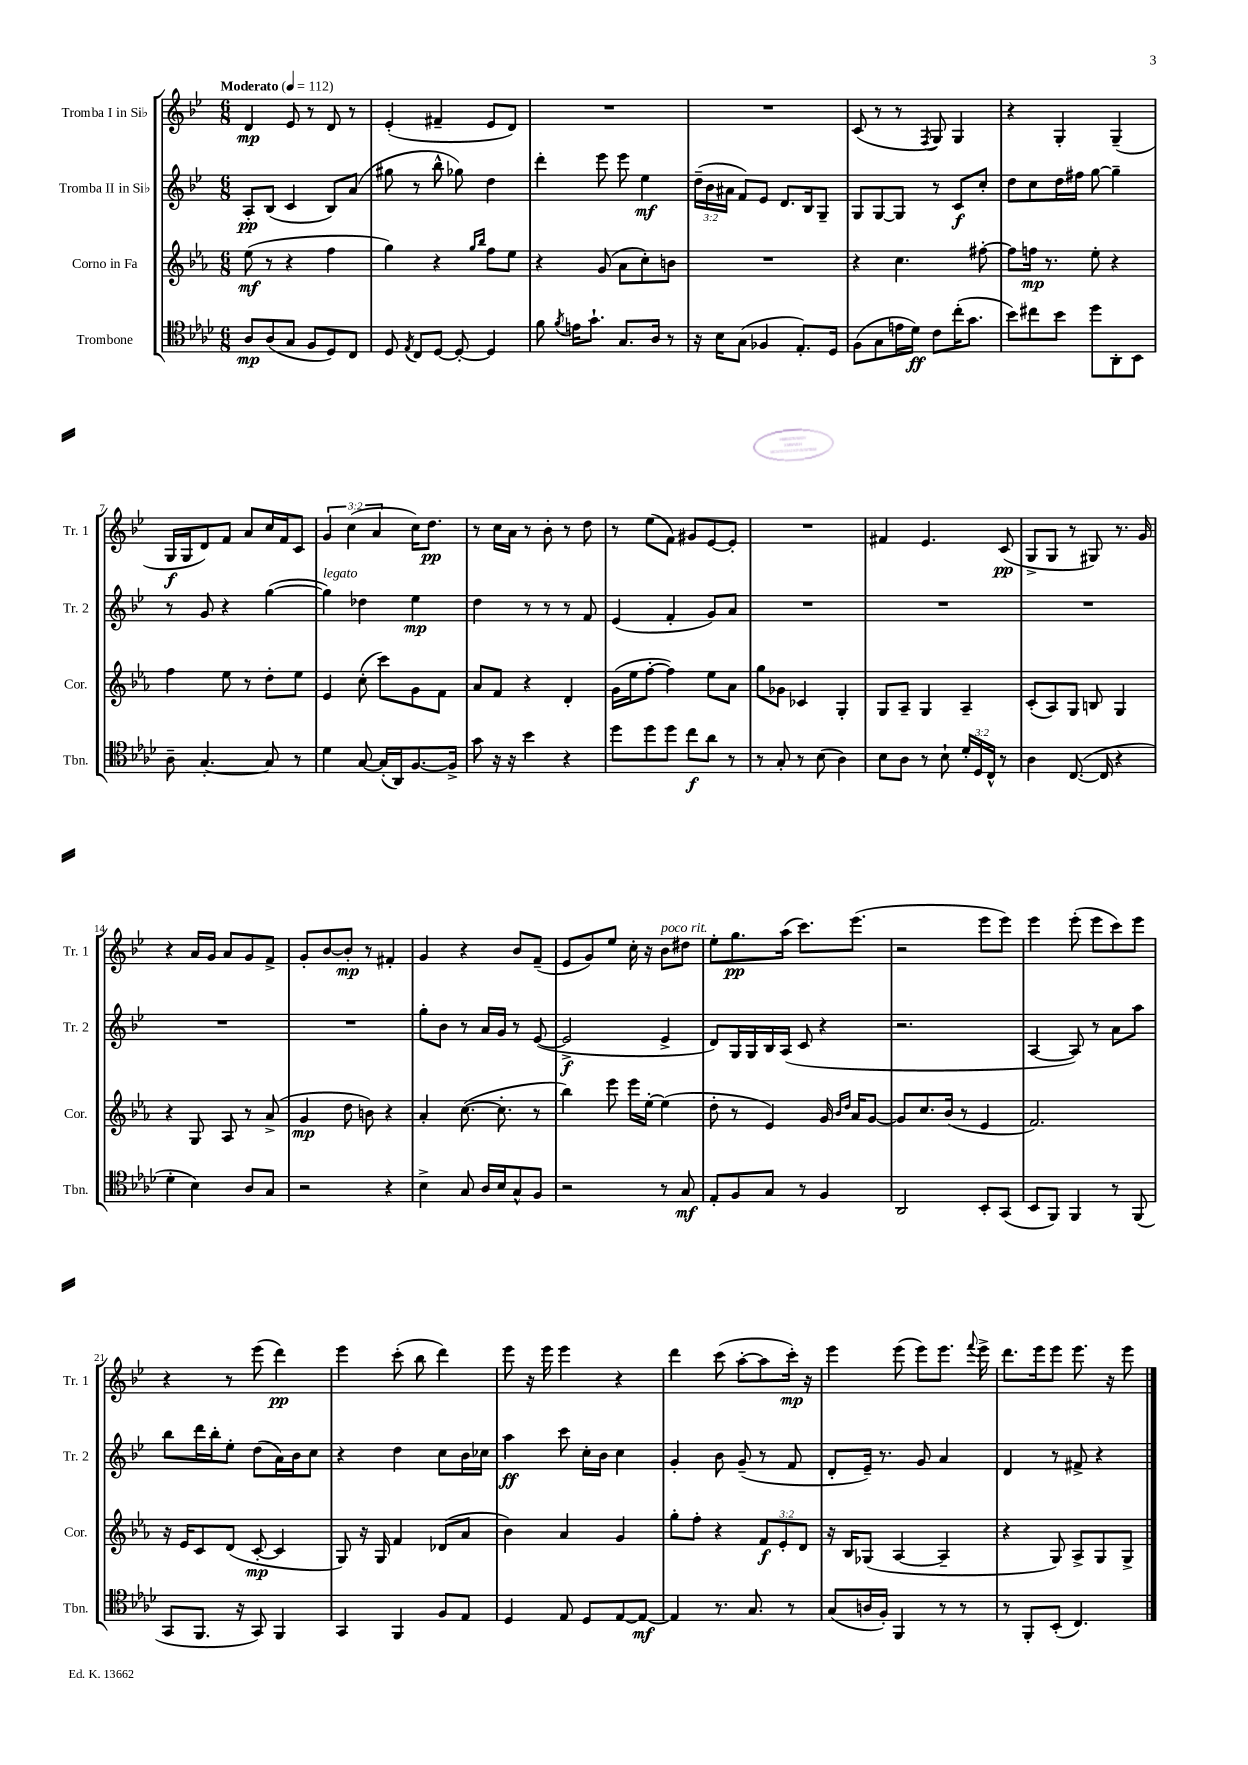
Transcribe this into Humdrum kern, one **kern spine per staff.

**kern	**kern	**kern	**kern
*staff4	*staff3	*staff2	*staff1
*clefC4	*clefG2	*clefG2	*clefG2
*k[b-e-a-d-]	*k[b-e-a-]	*k[b-e-]	*k[b-e-]
*M6/8	*M6/8	*M6/8	*M6/8
*MM112	*MM112	*MM112	*MM112
8A-	(8ee-	8A'	4d
(8A-	8r	(8B-	.
8G	4r	4c	8e-
8F	.	.	8r
8D-)	4ff	8B-)	8d
8C	.	(8a	8r
=	=	=	=
8D-	4gg)	8gg#	(4e-'
8qE-	.	.	.
8C	.	8r	.
[8D-	4r	8bb-^^	4f#~
8D-'_	.	8gg-)	.
.	16qqgg	.	.
.	16qqbb-	.	.
4D-]	8ff	4dd	8e-
.	8ee-	.	8d)
=	=	=	=
8f	4r	4ddd'	2.r
8qf	.	.	.
16e	.	.	.
8.g`	.	.	.
.	(8g	8eee-	.
8.G	8a-	8eee-	.
.	8cc')	4ee-	.
16A-	.	.	.
8r	8b	.	.
=	=	=	=
16r	2.r	(24dd~	2.r
.	.	24b-	.
16B-	.	.	.
.	.	24a#	.
(8G	.	8f)	.
4F-	.	8e-	.
.	.	8.d	.
8.E-')	.	.	.
.	.	16B-	.
.	.	8G~	.
16D-	.	.	.
=	=	=	=
(8F	4r	8G	(8c
8G	.	[8G	8r
16e	4.cc	8G]	8r
16d-)	.	.	.
.	.	.	8qF
8c	.	8r	8G)
(16cc'	.	8c	4G
8.g	.	.	.
.	[8ff#'	8cc'	.
=	=	=	=
8b-)	8ff#]	8dd	4r
8cc#	16ff	8cc	.
.	8.r	.	.
8b-	.	16dd	4G'
.	.	16ff#	.
8dd-	8ee-'	[8gg	.
8AA-'	4r	4gg~]	(4G~
8BB-	.	.	.
=	=	=	=
8A-~	4ff	8r	16G
.	.	.	16G
[4.G'	.	8g	8d)
.	8ee-	4r	8f
.	8r	.	8a
8G]	8dd'	([4gg	16cc
.	.	.	16f
8r	8ee-	.	8c
=	=	=	=
4d-	4e-	4gg])	6g
.	.	.	(6cc
[8G	(8cc'	4dd-	.
.	.	.	6a
(16G']	8ccc)	.	.
16AA-)	.	.	.
[8.F	8g	4ee-	16cc)
.	.	.	8.dd
.	8f	.	.
16F^]	.	.	.
=	=	=	=
8g	8a-	4dd	8r
16r	8f	.	16cc
16r	.	.	16a
4b-	4r	8r	8r
.	.	8r	8b-'
4r	4d'	8r	8r
.	.	8f	8dd
=	=	=	=
8dd-	(16g	(4e-	8r
.	16ee-	.	.
8dd-	[8ff'	.	(8ee-
8dd-	4ff])	4f'	8f)
8cc	.	.	8g#
8a-	8ee-	8g)	[8e-
8r	8a-	8a	8e-']
=	=	=	=
8r	8gg	2.r	2.r
8G'	8g-	.	.
8r	4c-	.	.
(8B-	.	.	.
4A-)	4G'	.	.
=	=	=	=
8B-	8G	2.r	4f#
8A-	8A-~	.	.
8r	4G	.	4.e-
8B-`	.	.	.
24d-'	4A-~	.	.
24D-	.	.	.
24C^^	.	.	.
8r	.	.	(8c
=	=	=	=
4A-	(8c'	2.r	8G^
.	8A-)	.	8G
([8.C	8G	.	8r
.	8B	.	8G#)
16C]	.	.	.
4r	4G	.	8.r
.	.	.	16g
=	=	=	=
4d-'	4r	2.r	4r
4B-)	8G	.	16a
.	.	.	16g
.	8A-	.	8a
8A-	8r	.	8g
8G	(8a-^	.	8f^
=	=	=	=
2r	4g	2.r	8g'
.	.	.	[8b-
.	8dd	.	8b-']
.	8b)	.	8r
4r	4r	.	4f#'
=	=	=	=
4B-^	4a-'	8gg'	4g
.	.	8b-	.
8G	([8.cc	8r	4r
16A-	.	16a	.
16B-	8.cc']	16g	.
8G^^	.	8r	8b-
8F	8r	([8e-	(8f~
=	=	=	=
2r	4bb-)	2e-^]	8e-
.	.	.	8g)
.	8eee-	.	8ee-
.	16eee-	.	16cc'
.	[16ee-'	.	16r
8r	(4ee-]	4e-^	8b-
8G	.	.	8dd#
=	=	=	=
8E-'	8dd'	8d)	8ee-'
8F	8r	16G	8.gg
.	.	16G	.
8G	4e-)	16B-	.
.	.	(16A	(16aa
8r	.	8c	8.ccc)
4F	16g	4r	.
.	16qqb-	.	.
.	16qqdd	.	.
.	16a-	.	(8.eee-
.	[8g	.	.
=	=	=	=
2AA-	8g]	2.r	2r
.	8.cc	.	.
.	(16b-	.	.
.	8r	.	.
8BB-'	4e-	.	8eee-
(8GG	.	.	8eee-)
=	=	=	=
8BB-	2.f)	[4A	4eee-
8FF)	.	.	.
4FF	.	8A])	(8eee-'
.	.	8r	8eee-
8r	.	8a	8ccc)
(8FF	.	8aa	8eee-
=	=	=	=
8GG	16r	8bb-	4r
.	16e-	.	.
8.FF	8c	16ddd	.
.	.	16bb-'	.
.	(8d	8ee-'	8r
16r	.	.	.
8GG)	[8c'	(8dd	(8eee-
4FF	4c]	16a)	4ddd)
.	.	16b-	.
.	.	8cc	.
=	=	=	=
4GG	8G)	4r	4eee-
.	16r	.	.
.	16G	.	.
4FF	4f	4dd	(8ccc'
.	.	.	8bb-
8F	(8d-	8cc	4ddd)
8E-	8a-	16b-	.
.	.	16cc-	.
=	=	=	=
4D-	4b-)	4aa	8eee-
.	.	.	16r
.	.	.	16eee-
8E-	4a-	8ccc	4eee-
8D-	.	16cc'	.
.	.	16b-	.
[8E-	4g	4cc	4r
8E-_	.	.	.
=	=	=	=
4E-]	8gg'	4g'	4ddd
.	8ff'	.	.
8.r	4r	8b-	(8ccc
.	.	(8g~	[8aa'
8.G	.	.	.
.	12f	8r	8aa]
.	12e-'	.	.
8r	.	8f	16ccc')
.	12d	.	.
.	.	.	16r
=	=	=	=
(8G	16r	8d'	4eee-
.	16B-	.	.
16A	(8G-	16e-~)	.
16F')	.	8.r	.
4FF	[4A-	.	(8eee-
.	.	8g	8eee-)
8r	4A-~]	4a	8.eee-
8r	.	.	.
.	.	.	8qqfff
.	.	.	16eee-^
=	=	=	=
8r	4r	4d	8.ddd
8FF'	.	.	.
.	.	.	16eee-
(8BB-'	8G)	8r	8eee-
4.C)	8A-^	8f#^	8.eee-
.	8G	4r	.
.	.	.	16r
.	8G^	.	8eee-
==	==	==	==
*-	*-	*-	*-
